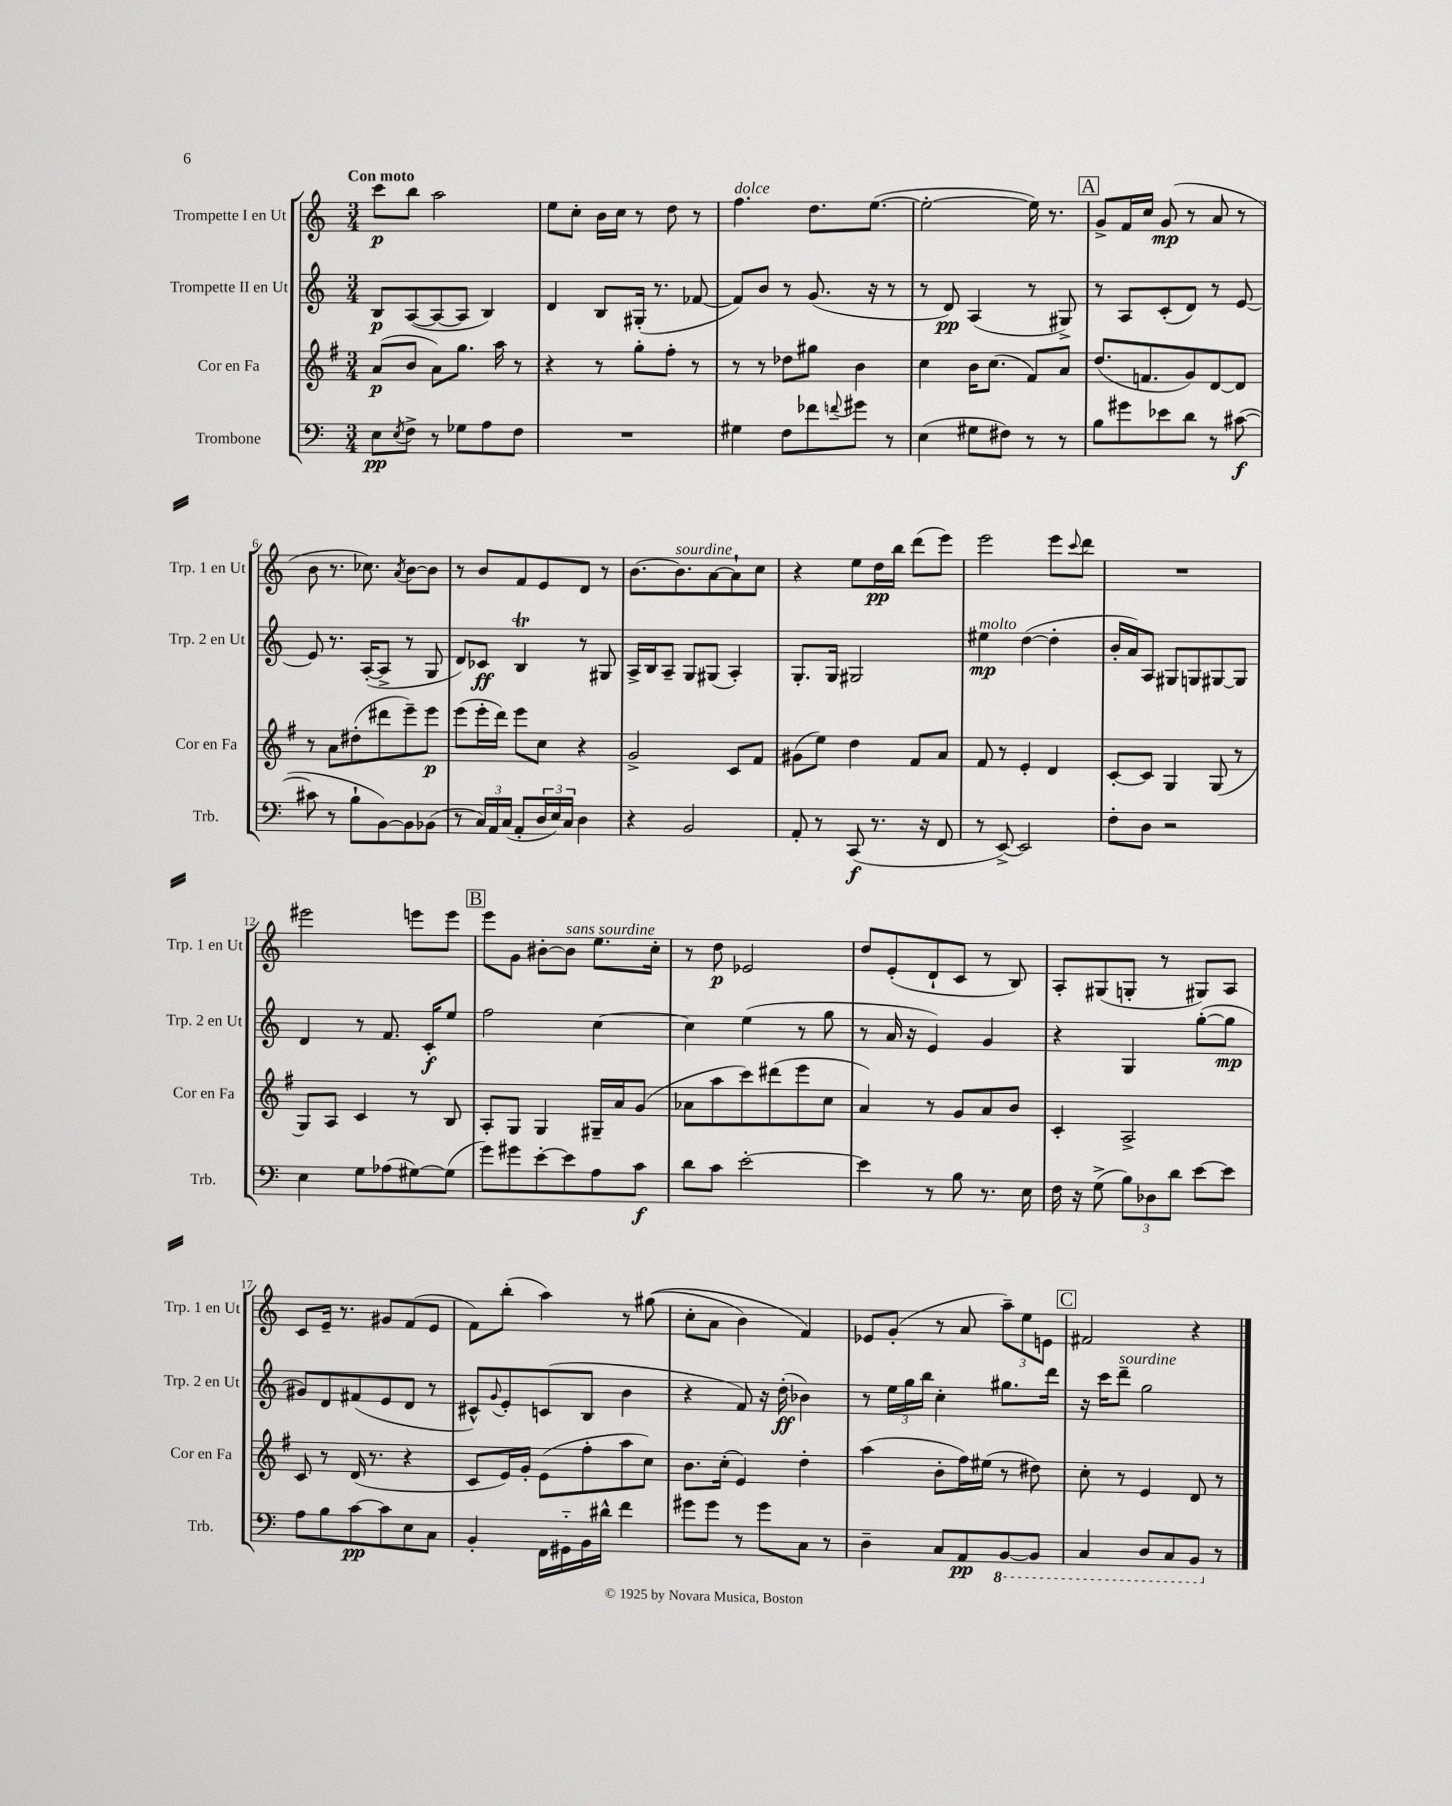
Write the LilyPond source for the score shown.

<<
\new StaffGroup <<
\new Staff = "s0" \with { instrumentName = "Trompette I en Ut" shortInstrumentName = "Trp. 1 en Ut" } {
    \clef treble \key c \major \numericTimeSignature \time 3/4 \tempo "Con moto"
    c'''8\p b''8 a''2 |
    e''8 c''8-. b'16 c''16 r8 d''8 r8 |
    f''4.^\markup { \italic "dolce" } d''8. e''8.~( |
    e''2~-. e''16) r8. |
    \mark \markup { \box "A" } g'8-> f'16 c''16 g'8\mp( r8 a'8 r8 |
    b'8 r8. ces''8.) \acciaccatura { a'8 } b'8~ b'8 |
    r8 b'8 f'8 e'8 d'8 r8 |
    b'8.~ b'8.^\markup { \italic "sourdine" } a'8~ a'8-! c''8 |
    r4 e''8 d''16\pp b''16 d'''8( e'''8) |
    e'''2 e'''8 \appoggiatura { c'''8 } d'''8 |
    R2. |
    eis'''2 e'''8 e'''8 |
    \mark \markup { \box "B" } e'''8 g'8 bis'8~-. bis'8^\markup { \italic "sans sourdine" } e''8. c''16-. |
    r8 d''8\p ees'2 |
    d''8 e'8-.( d'8-! c'8 r8 b8) |
    a8-. gis8( g8-. r8 gis8) a8 |
    c'8 e'16-- r8. gis'8 f'8( e'8 |
    f'8) b''8-.( a''4) r8 gis''8(\( |
    c''8-. a'8 b'4) f'4\) |
    ees'8 g'8-.( r8 a'8 \tuplet 3/2 { a''8--) e''8 e'8 } |
    \mark \markup { \box "C" } fis'2 r4 \bar "|." |
}
\new Staff = "s1" \with { instrumentName = "Trompette II en Ut" shortInstrumentName = "Trp. 2 en Ut" } {
    \clef treble \key c \major \numericTimeSignature \time 3/4
    b8\p a8~( a8~ a8 b4) |
    d'4 b8 gis16-.( r8. fes'8~ |
    fes'8) b'8 r8 g'8.( r16 r8 |
    r8 d'8\pp) a4( r8 gis8->) |
    \mark \markup { \box "A" } r8 a8 c'8-.( d'8) r8 e'8~ |
    e'8 r8. a16~-.( a8-> r8 g8 |
    d'8) ces'8\ff b4\trill r8 gis8 |
    a16-> b16 a8-- g8 gis8( a4-.) |
    g8.-. g16 gis2 |
    eis''4\mp^\markup { \italic "molto" } d''4~( d''4-. |
    b'16-. a'16) a8 gis8 g8 gis8~ gis8 |
    d'4 r8 f'8. c'16-.\f e''8 |
    \mark \markup { \box "B" } f''2 c''4~ |
    c''4 e''4( r8 g''8 |
    r8 a'16 r16 e'4) g'4 |
    r4 g4 g''8~-.( g''8\mp |
    gis'8) d'8 fis'8( e'8 d'8 r8 |
    cis'8-^) \appoggiatura { g'8 } e'8-. c'8( b8 b'4 |
    r4 f'8) r16 d''16-.\ff( bes'4) |
    r8 \tuplet 3/2 { e''16 g''16 b''16 } c''4-. gis''8. d'''16 |
    \mark \markup { \box "C" } r16 c'''16 d'''8--^\markup { \italic "sourdine" } g''2 \bar "|." |
}
\new Staff = "s2" \with { instrumentName = "Cor en Fa" shortInstrumentName = "Cor en Fa" } {
    \clef treble \key g \major \numericTimeSignature \time 3/4
    a'8\p( b'8 a'8) g''8. a''16 r8 |
    r4 r8 g''8-. fis''8-. r8 |
    r8 r8 des''8 gis''8 b'4 |
    c''4 b'16 c''8.( fis'8) a'8 |
    \mark \markup { \box "A" } d''8.( f'8. g'8) d'8~ d'8 |
    r8 a'8 dis''8-.( dis'''8 e'''8--) e'''8\p |
    e'''8( e'''16-. d'''16) e'''8 c''8 r4 |
    g'2-> c'8 fis'8 |
    gis'8( e''8) d''4 fis'8 a'8 |
    fis'8 r8 e'4-. d'4 |
    c'8~-. c'8 g4 g8( r8 |
    g8) a8 c'4 r8 b8 |
    \mark \markup { \box "B" } a8-. g8 g4 gis16-- a'16 g'8( |
    aes'8 a''8 c'''8) dis'''8( e'''8 c''8 |
    a'4) r8 g'8 a'8 b'8 |
    c'4-. a2-> |
    c'8 r8 d'16( r8. r4 |
    c'8 e'16) g'16-. e'8( fis''8-. a''8 c''8) |
    b'8. c''16-.( e'4) d''4-. |
    a''4( b'8-. fis''16) eis''16( r8 dis''8) |
    \mark \markup { \box "C" } c''8-. r8 e'4 d'8 r8 \bar "|." |
}
\new Staff = "s3" \with { instrumentName = "Trombone" shortInstrumentName = "Trb." } {
    \clef bass \key c \major \numericTimeSignature \time 3/4
    e8\pp \acciaccatura { e8 } f8-> r8 ges8 a8 f8 |
    R2. |
    gis4 f8 fes'8 \appoggiatura { f'8 } gis'8 r8 |
    e4( gis8 fis8) r8 r8 |
    \mark \markup { \box "A" } b8 gis'8 ees'8 d'8 r8 cis'8~\f( |
    cis'8 r8 b8-! b,8~) b,8 bes,8( |
    r8 \tuplet 3/2 { c16) a,16 c16( } a,8-. \tuplet 3/2 { d16 e16) c16 } d4 |
    r4 b,2 |
    a,8-. r8 c,8\f( r8. r16 f,8 |
    r8 e,8~->) e,2 |
    f8-. d8 r2 |
    e4 g8 aes8( gis8~) gis8( |
    \mark \markup { \box "B" } g'8) gis'8 e'8~-. e'8 a8 c'8\f |
    d'8 c'8 e'2~-. |
    e'4 r8 b8 r8. e16 |
    f16 r16 g8->( \tuplet 3/2 { b8) des8 d'8 } e'8~ e'8 |
    a8 b8 c'8~\pp c'8 e8 c8 |
    b,4-. f,16 gis,16-_ b,16 dis'16-^ f'4 |
    gis'8 gis'8 r8 gis'8 c8 r8 |
    d4-- c8 a,8\pp \ottava #-1 b,,8~ b,,8 |
    \mark \markup { \box "C" } c,4 d,8 c,8 b,,8 \ottava #0 r8 \bar "|." |
}
>>
>>
